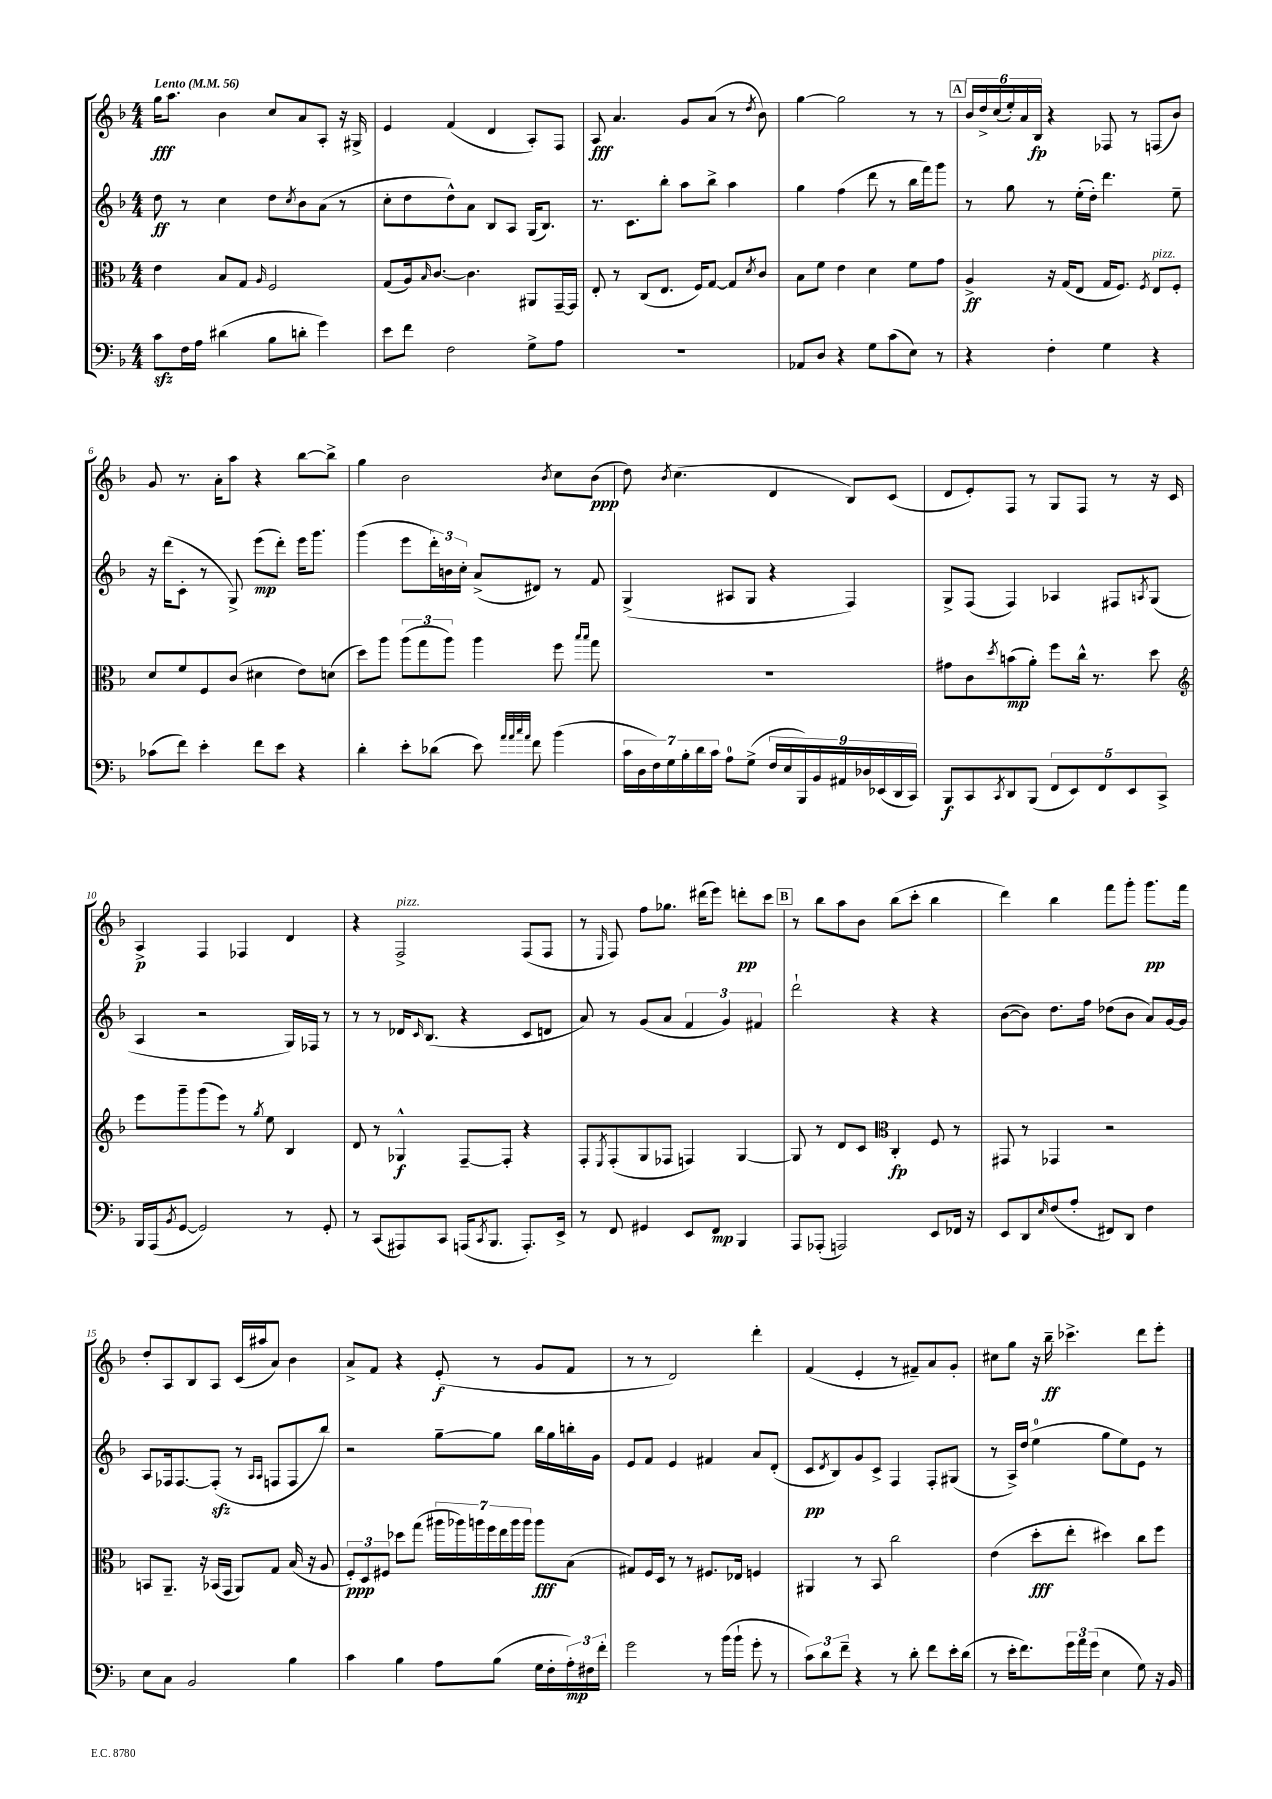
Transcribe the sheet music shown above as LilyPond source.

<<
\new StaffGroup <<
\new Staff = "s0" {
    \clef treble \key f \major \numericTimeSignature \time 4/4 \tempo "Lento" 4 = 56
    g''16\fff a''8. bes'4 c''8 a'8 a8-. r16 gis16-> |
    e'4 f'4( d'4 a8-.) f8 |
    a8\fff a'4. g'8 a'8( r8 \acciaccatura { d''8 } bes'8) |
    g''4~ g''2 r8 r8 |
    \mark \markup { \box "A" } \tuplet 6/4 { bes'16 d''16-> c''16( e''16-.) a'16 bes16\fp } r4 fes8 r8 f8( bes'8) |
    g'8 r8. a'16-. a''8 r4 bes''8~ bes''8-> |
    g''4 bes'2 \acciaccatura { bes'8 } c''8 bes'8\ppp( |
    d''8) \acciaccatura { bes'8 } c''4.( d'4 bes8) c'8( |
    d'8 e'8-.) f8 r8 g8 f8 r8 r16 c'16 |
    a4->\p f4 fes4 d'4 |
    r4 f2->^\markup { \italic "pizz." } f8( f8 |
    r8 \grace { e16 } f8) f''8 ges''8. dis'''16( e'''8) d'''8-.\pp c'''8 |
    \mark \markup { \box "B" } r8 bes''8 a''8 bes'8 bes''8( c'''8-. bes''4 |
    d'''4) bes''4 f'''8 g'''8-. g'''8.\pp f'''16 |
    d''8-. a8 bes8 a8 c'16( ais''16 a'8) bes'4 |
    a'8-> f'8 r4 e'8-.\f( r8 g'8 f'8 |
    r8 r8 d'2) d'''4-. |
    f'4( e'4-. r8 fis'8--) a'8 g'8-. |
    cis''8 g''8 r16 bes''16--\ff ces'''4.-> d'''8 e'''8-. \bar "|." |
}
\new Staff = "s1" {
    \clef treble \key f \major \numericTimeSignature \time 4/4
    d''8\ff r8 c''4 d''8 \acciaccatura { c''8 } bes'8 a'8( r8 |
    c''8-. d''8 d''8-^) a'8 bes8 a8 g16( bes8.) |
    r8. c'8. bes''8-. a''8 bes''8-> a''4 |
    g''4 f''4( d'''8 r8 bes''16 f'''16) g'''8 |
    \mark \markup { \box "A" } r8 g''8 r8 e''16-.( d''16-.) d'''4. e''8-- |
    r16 d'''16( c'8-. r8 g8->) e'''8\mp( d'''8-.) e'''16 g'''8. |
    g'''4( e'''8 \tuplet 3/2 { d'''16-.) b'16 c''16-. } a'8->( dis'8) r8 f'8 |
    g4->( ais8 g8 r4 f4) |
    g8-> f8( f4) aes4 fis8 \acciaccatura { a8 } g8( |
    a4 r2 g16) fes16 r8 |
    r8 r8 des'16 \grace { c'16 } bes8.( r4 c'8 d'8 |
    a'8) r8 g'8( a'8 \tuplet 3/2 { f'4 g'4) fis'4 } |
    \mark \markup { \box "B" } d'''2-! r4 r4 |
    bes'8~( bes'8) d''8. f''16 des''8( bes'8 a'8) g'16~ g'16 |
    a8 fes16 fes8.~ fes8-.\sfz( r8 \grace { a16 a16 } f8 f8 bes''8) |
    r2 g''8~-- g''8 bes''16 g''16 b''16-. g'16 |
    e'8 f'8 e'4 fis'4 a'8 d'8-.( |
    c'8\pp \acciaccatura { d'8 } bes8) g'8 c'8-> f4 f8-. gis8( |
    r8 a16->) d''16( e''4-0 g''8 e''8) e'8 r8 \bar "|." |
}
\new Staff = "s2" {
    \clef alto \key f \major \numericTimeSignature \time 4/4
    e'4 bes8 g8 \grace { a16 } f2 |
    g8( a16) \grace { bes16 } c'8.~ c'4. ais,8 g,16~-- g,16 |
    e8-. r8 c8( e8. f16) g8~ g8 \acciaccatura { d'8 } c'8 |
    bes8 f'8 e'4 d'4 f'8 g'8 |
    \mark \markup { \box "A" } a4->\ff r16 g16( e8 g16 f8.) \acciaccatura { f8 } e8^\markup { \italic "pizz." } f8-. |
    d'8 f'8 f8 c'8( dis'4 e'8) d'8( |
    d''8) a''8 \tuplet 3/2 { a''8( g''8 a''8) } a''4 f''8 \grace { bes''16 bes''16 } g''8 |
    R1 |
    gis'8 c'8 \acciaccatura { d''8 } b'8\mp( a'8-.) f''8 c''16-^ r8. d''8 |
    \clef treble e'''8 g'''8-- g'''8( e'''8) r8 \acciaccatura { g''8 } e''8 bes4 |
    d'8 r8 ges4-^\f f8~-- f8-. r4 |
    f8-. \acciaccatura { e8 } f8-.( g8 fes8 f4) g4~ |
    \mark \markup { \box "B" } g8 r8 d'8 c'8 \clef alto c4-.\fp f8 r8 |
    gis,8 r8 ges,4 r2 |
    b,8 a,8.-- r16 bes,16( g,16 a,8) g8 bes16( r16 a8 |
    \tuplet 3/2 { f8-.\ppp) d8 fis8 } des''8 g''8( \tuplet 7/4 { ais''16 aes''16) a''16 f''16 e''16 a''16 a''16 } a''8\fff bes8( |
    gis8) f16 d16 r8 r8 fis8. ees16 f4 |
    ais,4 r8 bes,8 c''2 |
    e'4( d''8-.\fff e''8-. dis''4) c''8 f''8 \bar "|." |
}
\new Staff = "s3" {
    \clef bass \key f \major \numericTimeSignature \time 4/4
    c'8\sfz f16 a16 dis'4( bes8 d'8-. g'4) |
    e'8 f'8 f2 g8-> a8 |
    R1 |
    aes,8 d8 r4 g8 c'8( e8) r8 |
    \mark \markup { \box "A" } r4 f4-. g4 r4 |
    ces'8( f'8) e'4-. f'8 e'8 r4 |
    d'4-. e'8-. des'8( e'8) \grace { a'32 a'32 c''32 a'32 } f'8 bes'4( |
    \tuplet 7/4 { c'16 d16 f16) g16 bes16-. d'16 c'16 } a8-0 g8->( \tuplet 9/8 { f16 e16 bes,,16) bes,16 ais,16 des16 ees,16( d,16 c,16) } |
    bes,,8\f c,8 \acciaccatura { c,8 } d,8 bes,,8( \tuplet 5/4 { f,8 e,8) f,8 e,8 c,8-> } |
    bes,,16 a,,16( \acciaccatura { bes,8 } g,8~ g,2) r8 g,8-. |
    r8 c,8( ais,,8) c,8 a,,16( \acciaccatura { c,8 } bes,,8. a,,8.-.) e,16-> |
    r8 f,8 gis,4 e,8 f,8\mp bes,,4 |
    \mark \markup { \box "B" } a,,8 aes,,8-.( a,,2) e,8 fes,16 r16 |
    e,8 d,8 \grace { e16 } f8( a8-. fis,8) d,8 f4 |
    e8 c8 bes,2 bes4 |
    c'4 bes4 a8 bes8( g16 f16-. \tuplet 3/2 { a16-.\mp) fis16 f'16-. } |
    g'2 r8 bes'16( bes'16-! g'8-. r8 |
    \tuplet 3/2 { c'8) d'8 f'8-- } r4 r8 d'8-. f'8 e'16-. d'16( |
    r8 e'16-. f'8.) \tuplet 3/2 { g'16 a'16 g'16( } e4 g8) r16 bes,16 \bar "|." |
}
>>
>>
